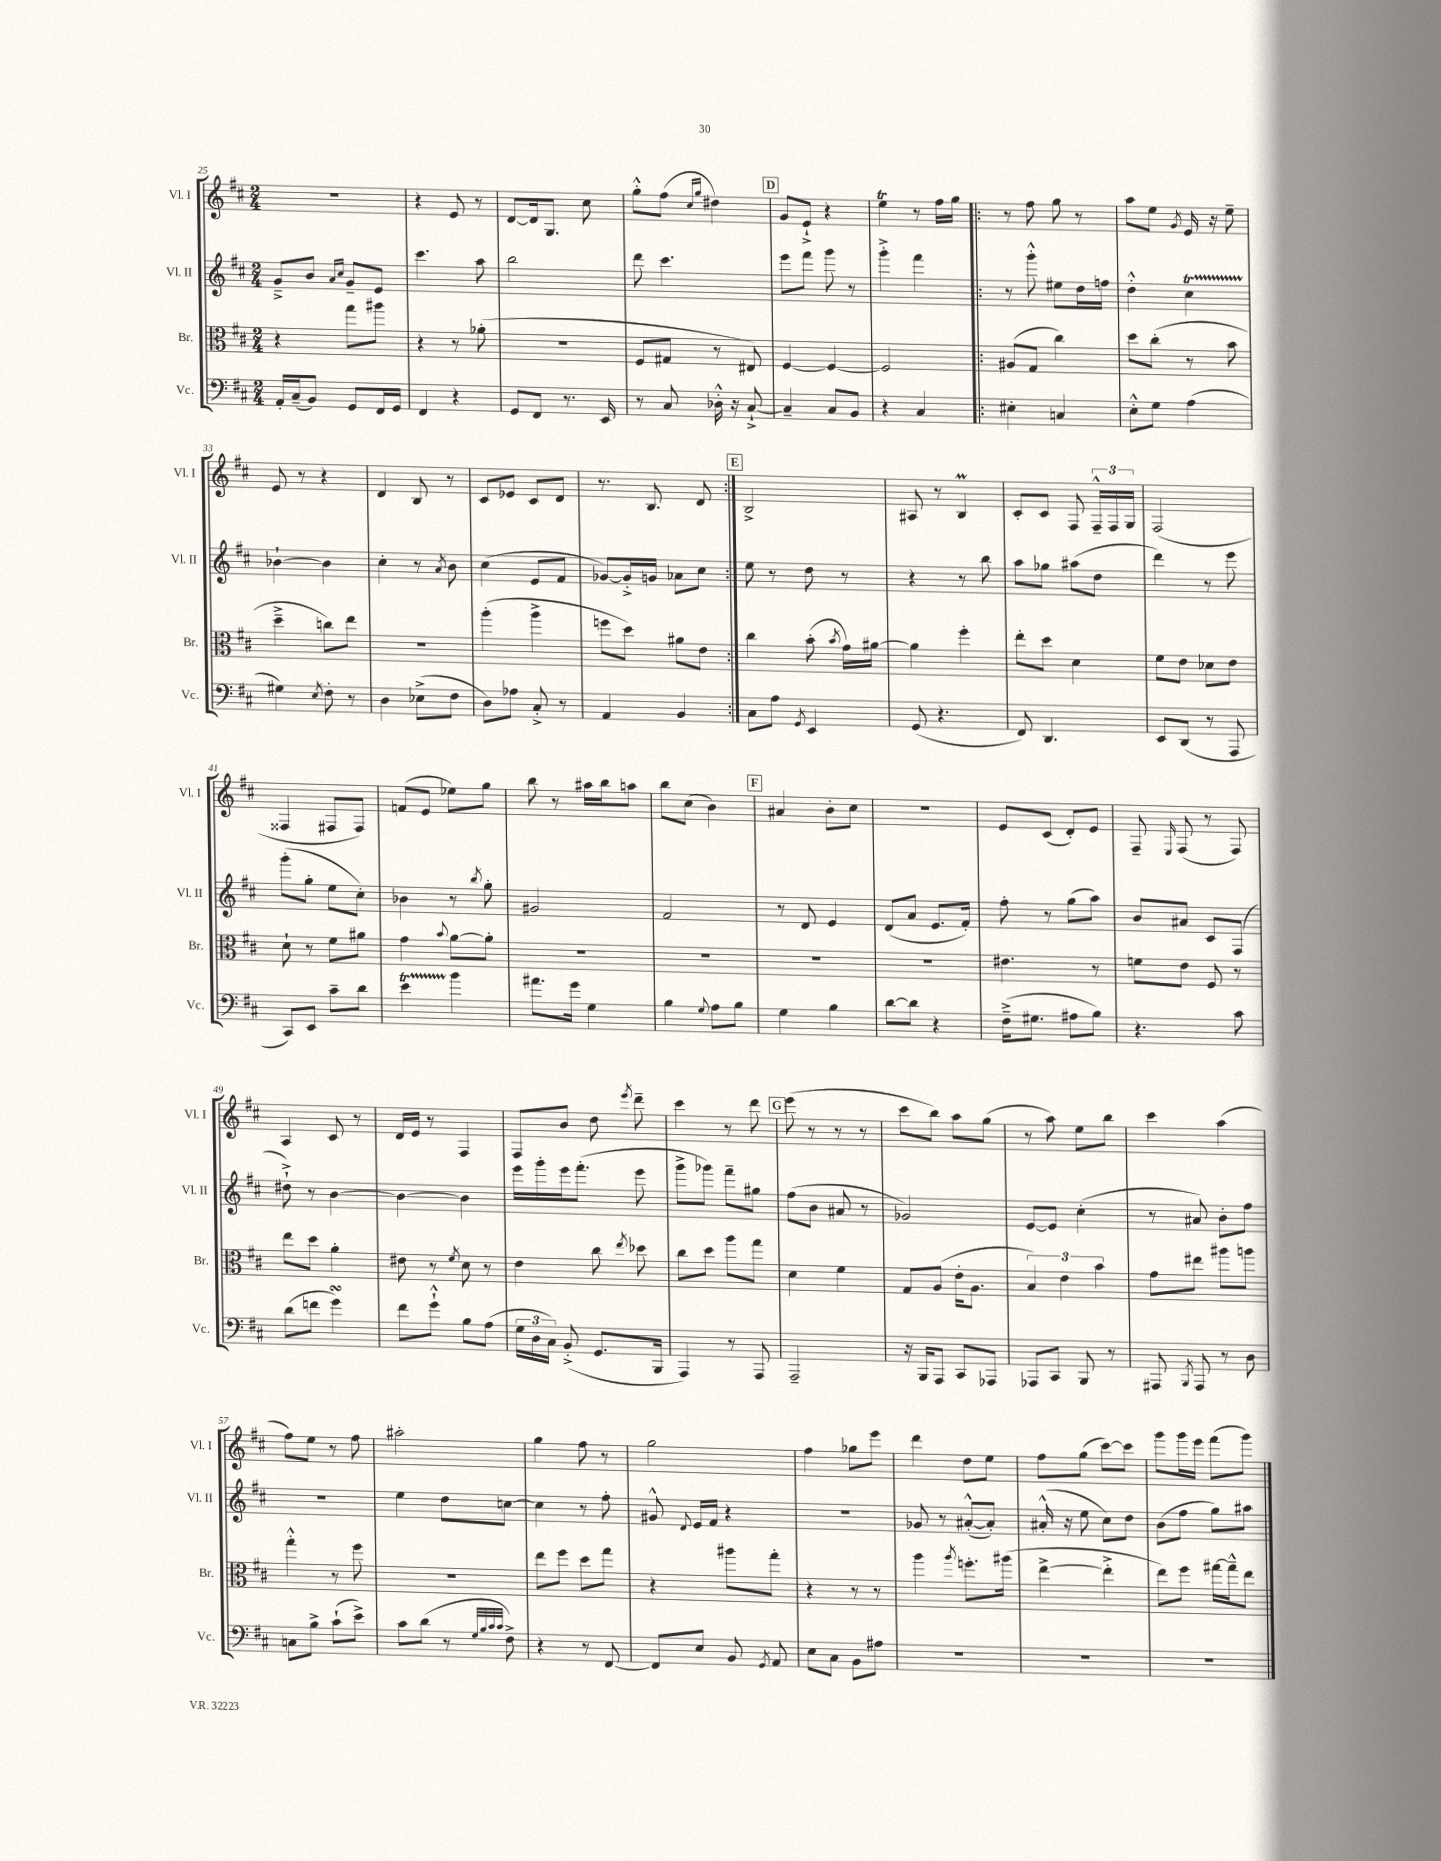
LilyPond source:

<<
\new StaffGroup <<
\new Staff = "s0" \with { instrumentName = "Vl. I" shortInstrumentName = "Vl. I" } {
    \clef treble \key d \major \numericTimeSignature \time 2/4
    \autoBeamOff r2 |
    r4 e'8 r8 |
    d'8[~ d'16 g8.] cis''8 |
    g''8[-.-^ fis''8]( \grace { cis''16[ g''16] } dis''4) |
    \mark \markup { \box "D" } g'8[ e'8]-!-> r4 |
    e''4\trill r8 fis''16[ g''16] |
    \repeat volta 2 { r8 fis''8 g''8 r8 |
    a''8[ e''8] \acciaccatura { g'8 } e'16 r16 e''8-- |
    e'8 r8 r4 |
    d'4 b8 r8 |
    cis'8[ ees'8] cis'8[ d'8] |
    r8. b8. d'8 | }
    \mark \markup { \box "E" } b2-> |
    ais8 r8 b4\prall |
    cis'8[-. cis'8] fis8 \tuplet 3/2 { fis16[---^ fis16 g16] } |
    fis2( |
    fisis4 fis8[ fis8]) |
    f'8[( e'8] ees''8[) g''8] |
    b''8 r8 ais''16[ b''16 a''8] |
    b''8[ cis''8]( b'4) |
    \mark \markup { \box "F" } ais'4 b'8[-. cis''8] |
    r2 |
    e'8[ cis'8]( d'8[-.) e'8] |
    fis8-- \grace { e16 } fis8( r8 fis8) |
    a4 cis'8 r8 |
    d'16[ e'16] r8 fis4 |
    fis8[ b'8] d''8 \acciaccatura { e'''8 } d'''8-- |
    cis'''4 r8 d'''8 |
    \mark \markup { \box "G" } e'''8( r8 r8 r8 |
    cis'''8[ b''8]) a''8[ g''8]( |
    r8 a''8) e''8[ b''8] |
    cis'''4 a''4( |
    fis''8[) e''8] r8 fis''8 |
    ais''2-. |
    g''4 fis''8 r8 |
    g''2 |
    fis''4 ges''8[ e'''8] |
    d'''4 d''8[ e''8] |
    fis''8[ g''8]( cis'''8[~) cis'''8] |
    g'''8[ g'''16 e'''16] fis'''8[( g'''8]) \bar "|." |
}
\new Staff = "s1" \with { instrumentName = "Vl. II" shortInstrumentName = "Vl. II" } {
    \clef treble \key d \major \numericTimeSignature \time 2/4
    \autoBeamOff g'8[---> b'8] \grace { a'16[ cis''16] } g'8[-- e'8] |
    cis'''4. a''8 |
    b''2 |
    d'''8 cis'''4. |
    \mark \markup { \box "D" } e'''8[ fis'''8] g'''8 r8 |
    g'''4-.-> fis'''4 |
    \repeat volta 2 { r8 g'''8-.-^ eis''8[ d''16 f''16] |
    d''4-.-^ cis''4\startTrillSpan |
    bes'4~-!\stopTrillSpan bes'4 |
    cis''4-. r8 \acciaccatura { a'8 } b'8 |
    cis''4( e'8[ fis'8] |
    ges'8[~) ges'16-.-> g'16] aes'8[ cis''8] | }
    \mark \markup { \box "E" } e''8 r8 d''8 r8 |
    r4 r8 b''8 |
    a''8[ ges''8] ais''8[( d''8] |
    d'''4) r8 e'''8 |
    g'''8[-.( g''8]-. e''8[ cis''8]-.) |
    bes'4 r8 \acciaccatura { b''8 } g''8-. |
    gis'2 |
    fis'2 |
    \mark \markup { \box "F" } r8 d'8 e'4 |
    d'8[( a'8] e'8.[ fis'16]-.) |
    fis''8-. r8 g''8[( a''8]) |
    b'8[ ais'8] cis'8[ fis8]( |
    dis''8-!->) r8 b'4~ |
    b'4~ b'4 |
    e'''16[ g'''16-. e'''16 fis'''8.]-.( e'''8 |
    g'''8[-> ges'''8]) fis'''8[-- gis''8] |
    \mark \markup { \box "G" } fis''8[( b'8] ais'8 r8 |
    ges'2) |
    e'8[~ e'8] cis''4-.( |
    r8 ais'8) b'8[-. fis''8] |
    r2 |
    e''4 d''8[ c''8]~ |
    c''4 r8 fis''8-. |
    gis'8-^ \appoggiatura { d'8 } e'16[ fis'16] r4 |
    R2 |
    ges'8 r8 ais'8[~-.-^( ais'8]-.) |
    ais'16-.-^( r16 e''8 cis''8[) d''8] |
    b'8[( fis''8] g''8[) ais''8] \bar "|." |
}
\new Staff = "s2" \with { instrumentName = "Br." shortInstrumentName = "Br." } {
    \clef alto \key d \major \numericTimeSignature \time 2/4
    \autoBeamOff r4 g''8[ ais''8] |
    r4 r8 aes'8-.( |
    r2 |
    fis8[ gis8] r8 eis8) |
    \mark \markup { \box "D" } fis4~ fis4~ |
    fis2 |
    \repeat volta 2 { ais8[( g8] cis''4) |
    d''8[ cis''8]-.( r8 b'8 |
    d''4---> c''8[) e''8] |
    R2 |
    a''4-.( a''4-> |
    f''8[ d''8]) ais'8[ e'8] | }
    \mark \markup { \box "E" } cis''4 b'8-.( \acciaccatura { b'8 } g'16[) ais'16]~ |
    ais'4 fis''4-. |
    e''8[-. d''8] d'4 |
    fis'8[ e'8] des'8[ e'8] |
    d'8-! r8 fis'8[ ais'8] |
    g'4 \appoggiatura { b'8 } a'8[~ a'8]-. |
    R2 |
    R2 |
    \mark \markup { \box "F" } R2 |
    R2 |
    eis'4. r8 |
    f'8[ e'8] fis8 r8 |
    e''8[ d''8] a'4-. |
    eis'8 r8 \acciaccatura { fis'8 } d'8 r8 |
    e'4 cis''8 \acciaccatura { e''8 } des''8 |
    cis''8[ d''8] a''8[ g''8] |
    \mark \markup { \box "G" } d'4 fis'4 |
    g8[ a8]( e'16[-. a8.] |
    \tuplet 3/2 { b4) e'4 b'4 } |
    g'8[ eis''8] ais''8[ a''8] |
    g''4-.-^ r8 fis''8 |
    r2 |
    e''8[ fis''8] d''8[ g''8] |
    r4 ais''8[ g''8]-. |
    r4 r8 r8 |
    a''4 \acciaccatura { a''8 } f''8.[-. ais''16]( |
    e''4~-> e''4-.-> |
    e''8[) fis''8] gis''16[~ gis''16---^ e''8] \bar "|." |
}
\new Staff = "s3" \with { instrumentName = "Vc." shortInstrumentName = "Vc." } {
    \clef bass \key d \major \numericTimeSignature \time 2/4
    \autoBeamOff a,16[-. cis16--( b,8]) g,8[ fis,16 g,16] |
    fis,4 r4 |
    g,8[ fis,8] r8. e,16 |
    r8 cis8 des16-.-^ r16 cis8~-!-> |
    \mark \markup { \box "D" } cis4-- cis8[ b,8] |
    r4 cis4 |
    \repeat volta 2 { eis4-. c4 |
    e8[-.-^ g8] a4( |
    gis4) \acciaccatura { e8 } fis8-. r8 |
    d4 ees8[->( fis8] |
    d8[) aes8] cis8-.-> r8 |
    a,4 b,4 | }
    \mark \markup { \box "E" } cis8[ a8] \acciaccatura { g,8 } e,4 |
    g,8( r4. |
    fis,8) d,4. |
    e,8[ d,8]( r8 a,,8 |
    cis,8[) e,8] cis'8[-- d'8] |
    e'4\startTrillSpan b'4\stopTrillSpan |
    ais'8.[ g'16] g4 |
    b4 \appoggiatura { g8 } a8[ b8] |
    \mark \markup { \box "F" } g4 b4 |
    d'8[~ d'8] r4 |
    fis16[--->( gis8.] ais8[ b8]) |
    r4. cis'8 |
    d'8[( f'8] g'4\turn) |
    fis'8[ g'8]-!-^ b8[ a8]( |
    \tuplet 3/2 { g16[ d16 cis16]) } b,8-.->( g,8.[ b,,16] |
    a,,4) r8 a,,8 |
    \mark \markup { \box "G" } a,,2-- |
    r16 b,,16[ a,,8] cis,8[ aes,,8] |
    aes,,8[ cis,8] b,,8 r8 |
    ais,,8 \acciaccatura { b,,8 } ais,,8 r8 d8 |
    c8[ b8]-> cis'8[-!( e'8]->) |
    cis'8[ d'8]( r8 \grace { g32[ b32 cis'32 cis'32] } fis8->) |
    r4 r8 fis,8~ |
    fis,8[ e8] b,8 \acciaccatura { g,8 } a,8 |
    e8[ cis8] b,8[ ais8] |
    R2 |
    R2 |
    R2 \bar "|." |
}
>>
>>
\layout { \context { \Score currentBarNumber = #25 } }
